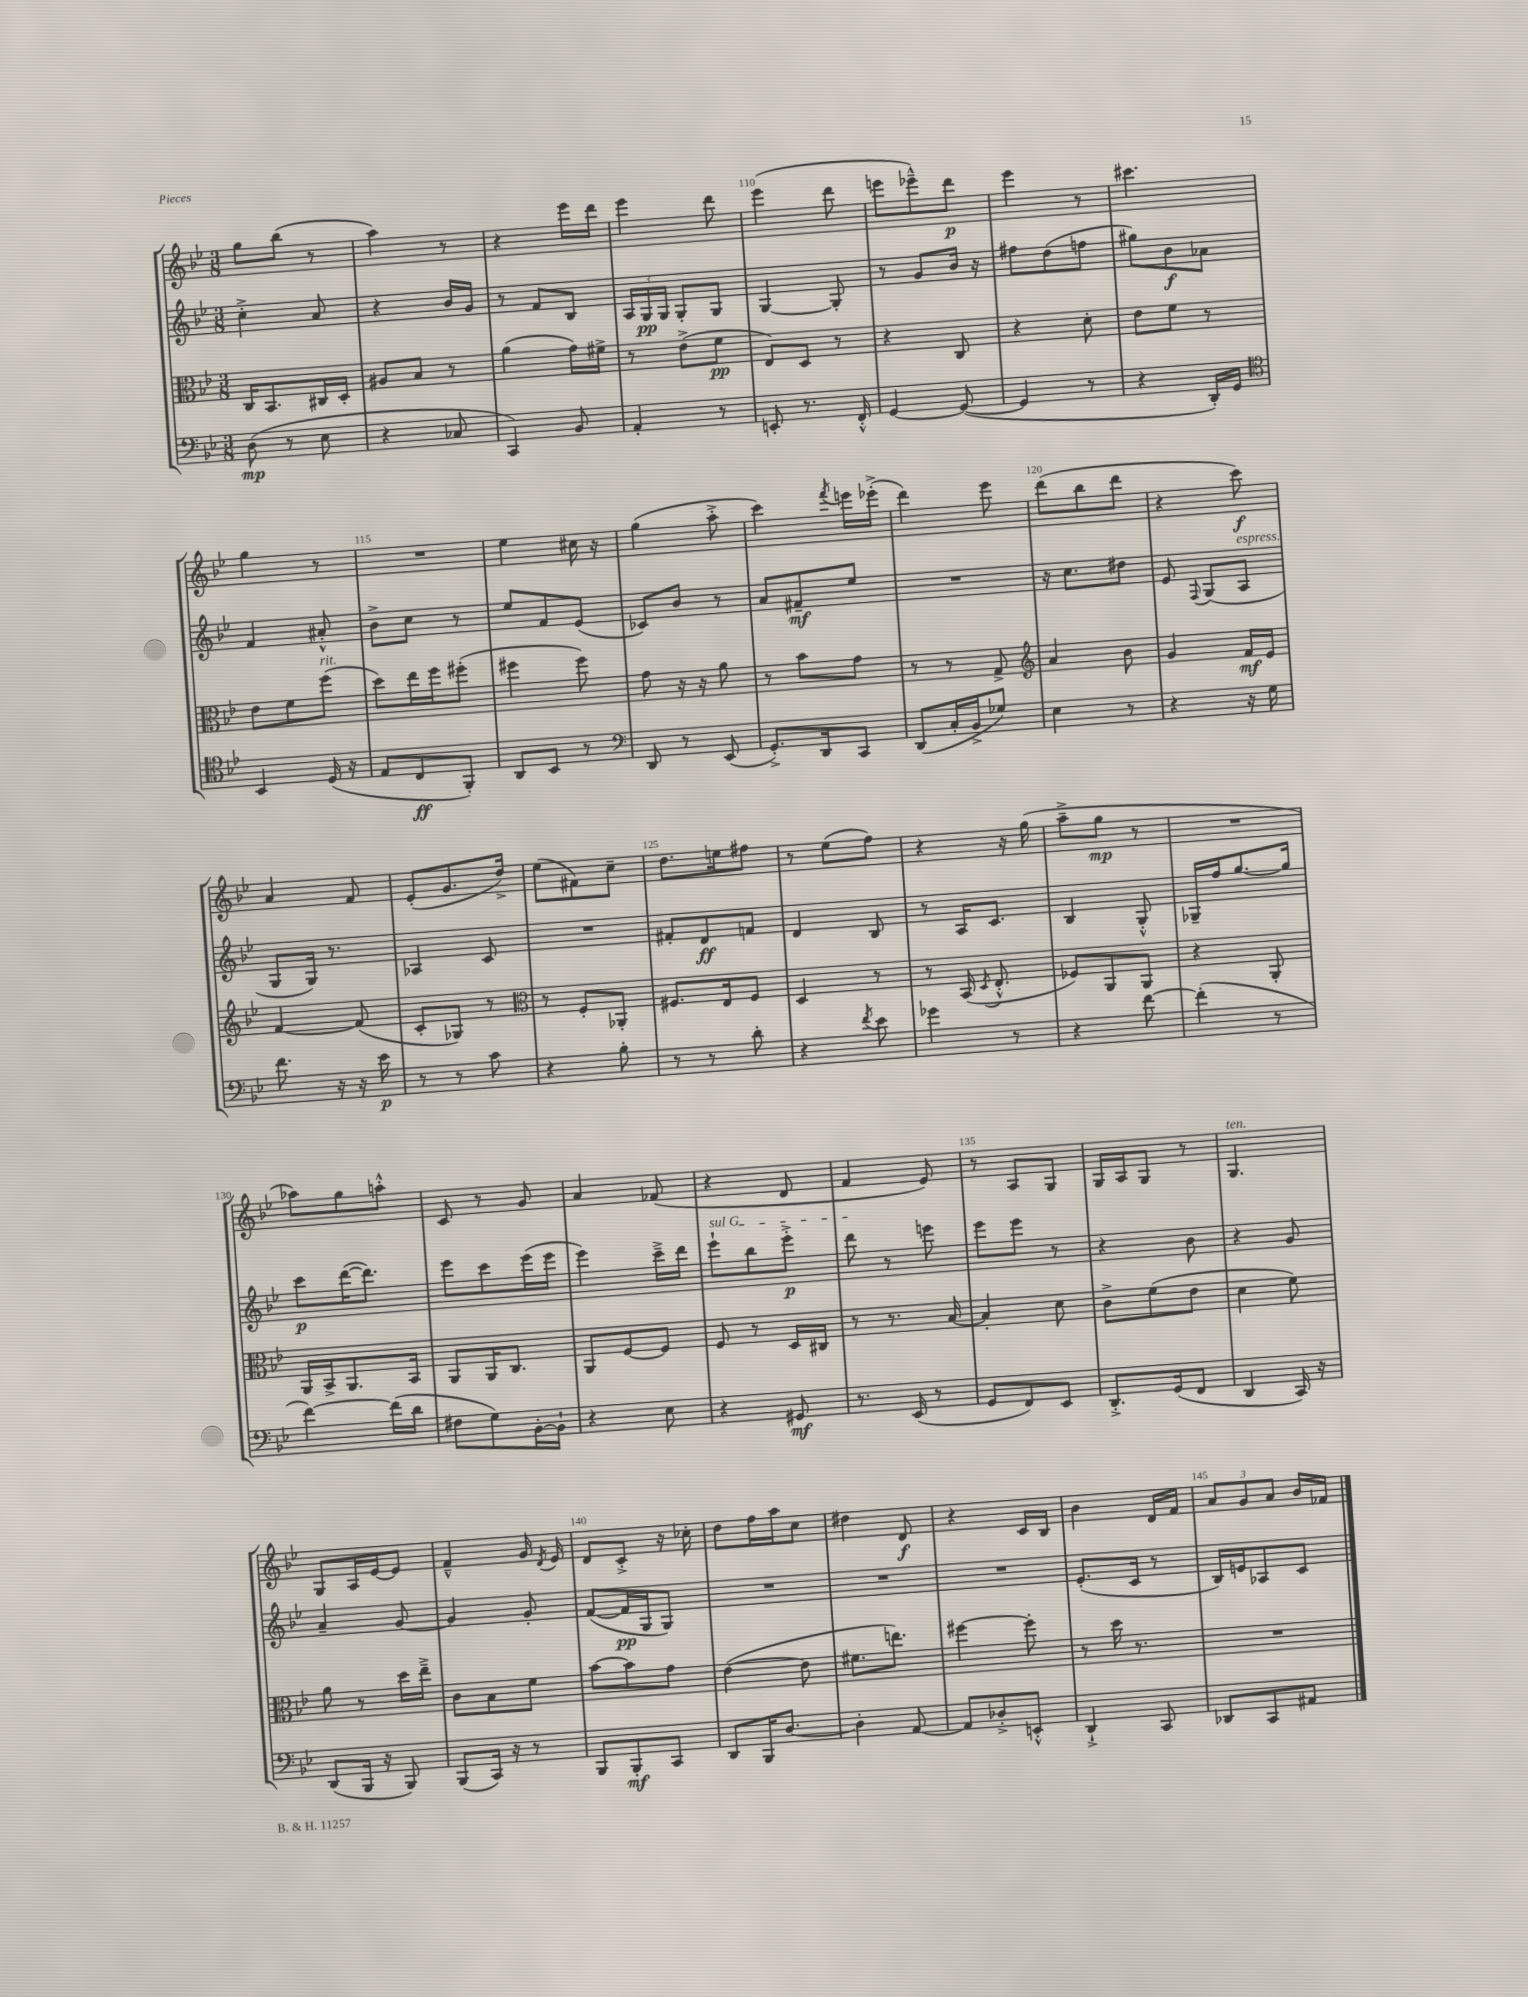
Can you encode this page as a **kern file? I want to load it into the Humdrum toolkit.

**kern	**kern	**kern	**kern
*staff4	*staff3	*staff2	*staff1
*clefF4	*clefC3	*clefG2	*clefG2
*k[b-e-]	*k[b-e-]	*k[b-e-]	*k[b-e-]
*M3/8	*M3/8	*M3/8	*M3/8
(8D	16C	4cc'^	8gg
.	8.BB-	.	.
8r	.	.	(8bb-
8E-	16C#	8a	8r
.	16D'	.	.
=	=	=	=
4r	8A#	4r	4aa)
.	8B-	.	.
8C-	8r	16b-	8r
.	.	16g	.
=	=	=	=
4CC)	(4a	8r	4r
.	.	8f	.
8BB-	16g)	8B-	16eee-
.	16f#^	.	16ddd
=	=	=	=
4AA'	8r	24A	4eee-
.	.	24G	.
.	.	24G	.
.	(8e-^	8G'	.
8r	8f	8G	8ddd
=	=	=	=
8EE'	8E-)	[4G	(4eee-
8.r	8D	.	.
.	8r	8G']	8ddd
16FF'^^	.	.	.
=	=	=	=
[4GG	4r	8r	8eee
.	.	8g	8eee-~^^)
(8GG_	8C	16b-	8ddd
.	.	16r	.
=	=	=	=
4GG]	4r	8ff#	4eee-
.	.	(8dd	.
8r	8d'	8ff	8r
=	=	=	=
4r	8e-	8gg#)	4.ccc#
.	8f	8b-	.
16DD')	8r	8a-	.
16GG	.	.	.
=	=	=	=
*clefC4	*	*	*
4BB-	8e-	4f	4gg
.	8f	.	.
(16D	(8ff	8a#'^^	8r
16r	.	.	.
=	=	=	=
8E-	8dd)	8b-^	4.r
8C	16ee-	8cc	.
.	16ff	.	.
8FF')	(8ff#'	8r	.
=	=	=	=
8AA	4ff#	8ee-	4ee-
8BB-	.	8f	.
8r	8ff#)	(8e-	16cc#
.	.	.	16r
=	=	=	=
*clefF4	*	*	*
8DD	8g	8c-)	(4gg
8r	16r	8b-	.
.	16r	.	.
(8EE-	8a	8r	8aa'^
=	=	=	=
8.GG'^)	8r	8a	4ccc)
.	8b-	8f#~	.
16DD	.	.	.
.	.	.	8qfff
8CC	8g	8ee-	16eee
.	.	.	(16eee-'^
=	=	=	=
(8DD	8r	4.r	4ddd)
16C'	8r	.	.
16BB-^	.	.	.
8G-)	8G^	.	8eee-
=	=	=	=
*	*clefG2	*	*
4E-	4a	16r	(8ddd
.	.	8.cc	.
.	.	.	8bb-
8r	8b-	8dd#	8ddd
=	=	=	=
4r	4g	8e-	4r
.	.	8qqF	.
.	.	(8G	.
16r	16f	8A	8ccc)
16G	16e-	.	.
=	=	=	=
8.f	[4f	8G	4a
.	.	16G)	.
16r	.	8.r	.
16r	(8f]	.	8f
16e-	.	.	.
=	=	=	=
8r	8c'	4A-	(8e-'
8r	8G-)	.	8.g
8c	8r	8c	.
.	.	.	16dd^)
=	=	=	=
*	*clefC3	*	*
4r	8r	4.r	(8ee-
.	8F'	.	8f#)
8B-'	8AA-'	.	8cc~
=	=	=	=
8r	8.F#	8f#'	8.dd
8r	.	8d	.
.	16E-	.	16ee
8d'	8F#	8f	8ff#
=	=	=	=
4r	4D	4d	8r
.	.	.	(8ee-
8qf	.	.	.
8e-	8r	8B-	8ff)
=	=	=	=
4g-	8r	8r	4r
.	(16BB-	16A	.
.	8qD	.	.
.	8.E-'^^	8.c	.
8r	.	.	16r
.	.	.	(16gg
=	=	=	=
4r	8F-)	4B-	8aa~^
.	8AA	.	8gg
[8f	8AA	8G'^^	8r
=	=	=	=
(4f']	4r	16G-~	4.r
.	.	16ff	.
.	.	[8.gg	.
8r	8AA'	.	.
.	.	16gg]	.
=	=	=	=
[4f)	16AA	8ccc	8aa-)
.	16BB-^	.	.
.	8.AA	([16ddd	8gg
.	.	8.ddd])	.
(16f]	.	.	8aa'^^
16d	16BB-	.	.
=	=	=	=
8F#	8AA	8eee-	8c
8G)	16AA	8ccc	8r
.	8.C	.	.
[16BB-'	.	(16eee-	8g
16BB-`]	.	16eee-	.
=	=	=	=
4r	8AA	4eee-)	4a
.	[8F	.	.
8E-	8F]	16ccc~^	(8f-
.	.	16ddd	.
=	=	=	=
4r	8F	8eee-`	4r
.	8r	8bb-	.
8GG#	16D	8eee-'^	8d
.	16C#	.	.
=	=	=	=
8.r	8r	8ddd	4f
.	8.r	8r	.
(16EE-	.	.	.
8r	.	8eee	8e-)
.	[16B-	.	.
=	=	=	=
8GG	4B-']	8eee-	8r
8FF)	.	8eee-	8A
8EE-	8d	8r	8G
=	=	=	=
8.DD'^	8c^	4r	16G
.	.	.	16A
.	(8f	.	8G
(16GG	.	.	.
8FF	8e-	8b-	8r
=	=	=	=
4DD	4d	4r	4.G
16CC)	8f)	8g	.
16r	.	.	.
=	=	=	=
(8DD	8a	4a~	8G
16BBB-	8r	.	16A
16r	.	.	[16e-
8BBB-)	16dd	[8g	8e-]
.	16ee-~^	.	.
=	=	=	=
(8BBB-	8c	4g]	4f~^^
16CC)	8B-	.	.
16r	.	.	.
8r	8f	8g'	16g
.	.	.	8qd
.	.	.	16e-
=	=	=	=
8BBB-	[8b-	([8f	8d
8BBB-'	8b-]	16f]	8c'^
.	.	16G	.
8CC	8g	8G)	16r
.	.	.	16cc-'
=	=	=	=
8DD	([4e-	4.r	8dd
16BBB-	.	.	16ff
[8.D	.	.	16aa
.	8e-]	.	8cc
=	=	=	=
4D']	8.f#	4.r	4dd#
.	8.ee)	.	.
[8AA	.	.	8d
=	=	=	=
8AA]	[4ff#	4.r	4r
8D-'^	.	.	.
8EE'^^	8ff#']	.	16c
.	.	.	16B-
=	=	=	=
4DD`^	8r	(8.e-'	4b-
.	16dd	.	.
.	8.r	16c	.
8CC	.	8r	16d
.	.	.	16f
=	=	=	=
8DD-	4.r	16B-)	12a
.	.	16e	.
.	.	.	12g
8CC	.	8A-	.
.	.	.	12a
8AA#	.	8c	16b-
.	.	.	16f-
==	==	==	==
*-	*-	*-	*-
